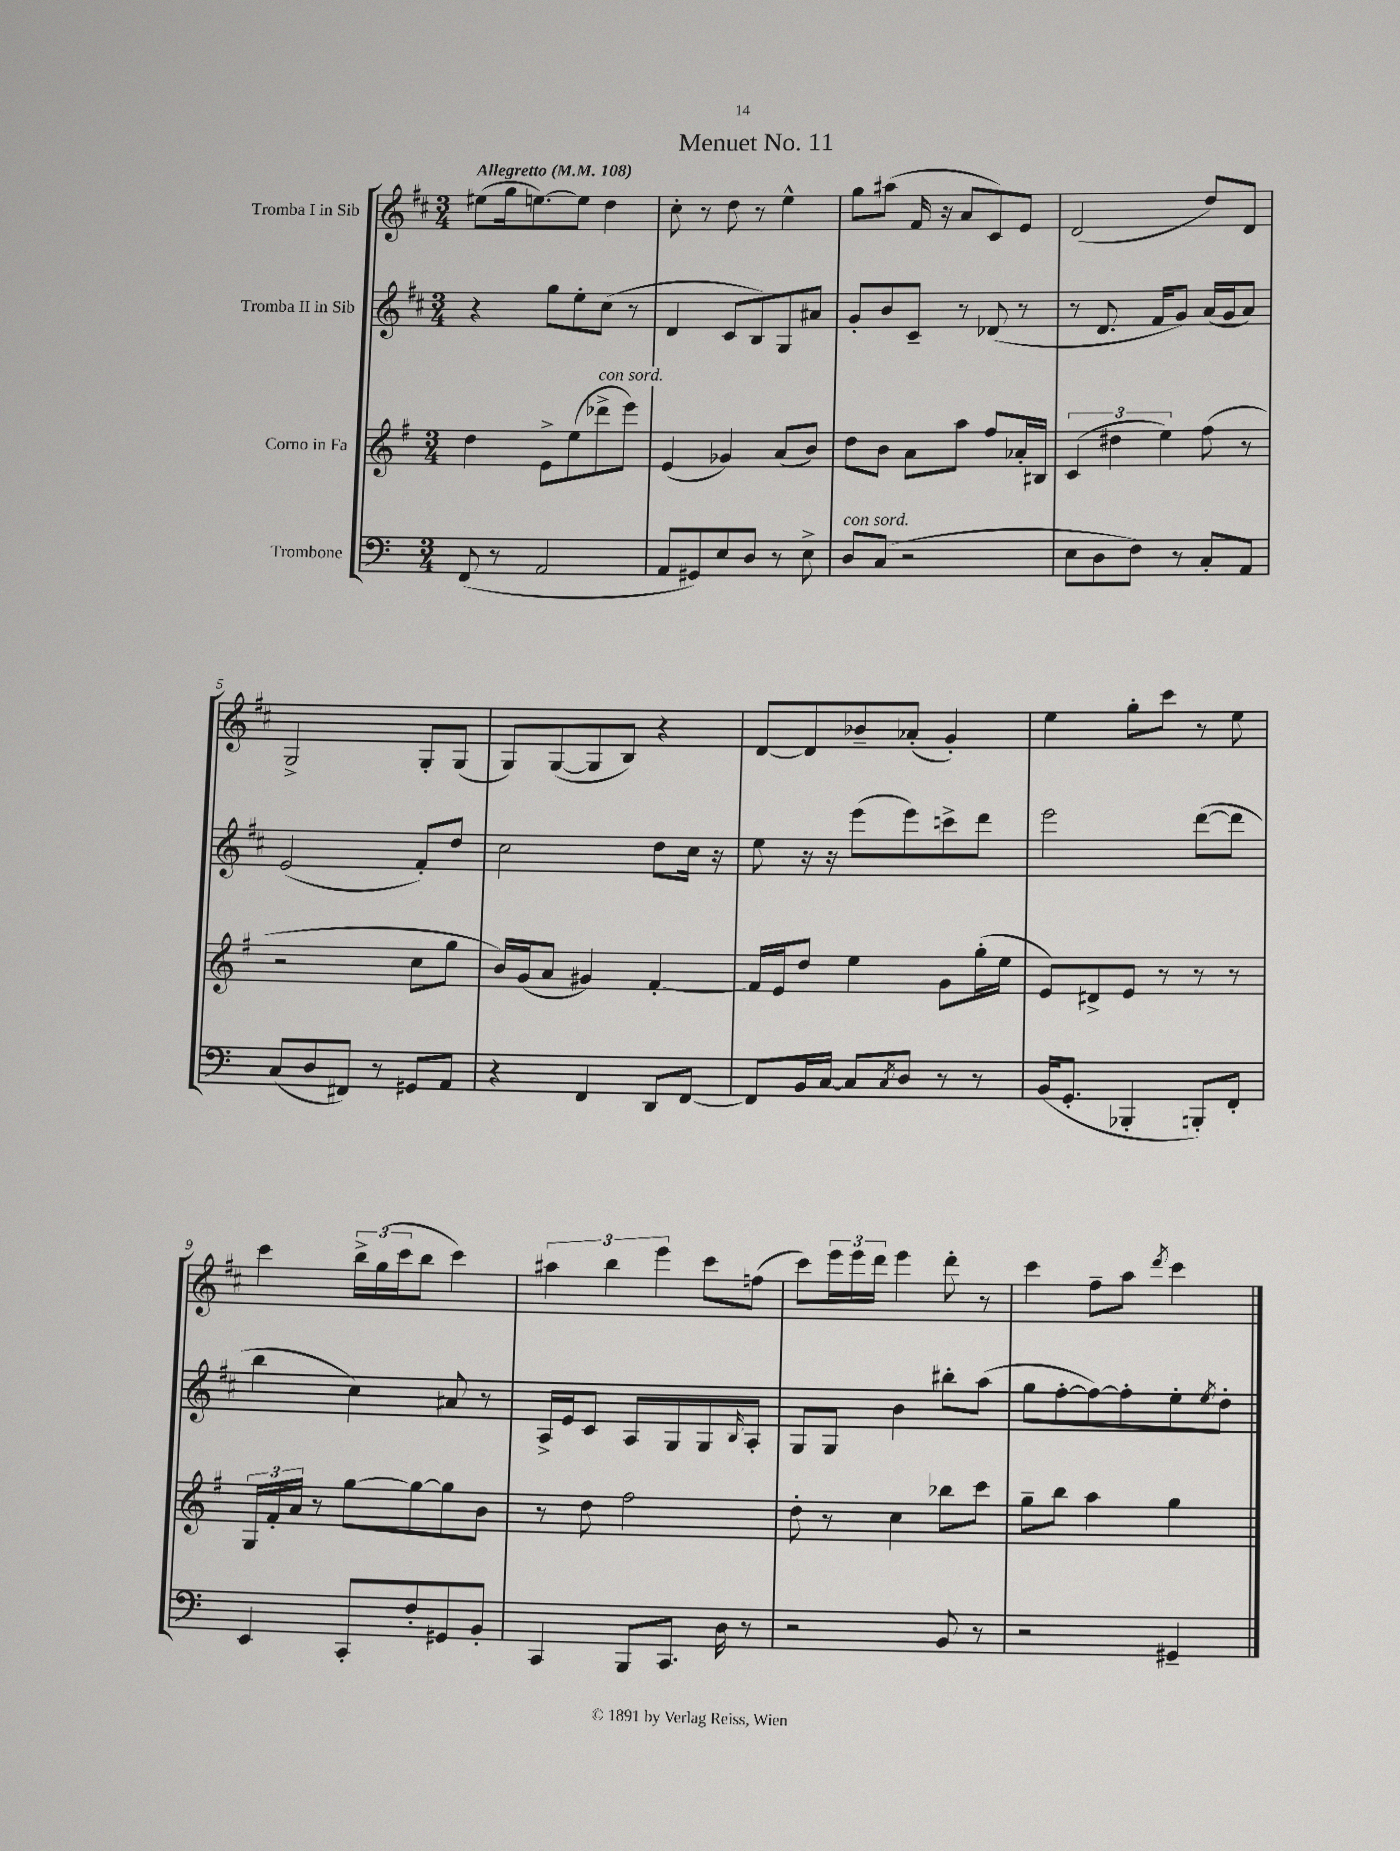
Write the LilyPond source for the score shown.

\header { title = "Menuet No. 11" }
<<
\new StaffGroup <<
\new Staff = "s0" \with { instrumentName = "Tromba I in Sib" } {
    \clef treble \key d \major \numericTimeSignature \time 3/4 \tempo "Allegretto" 4 = 108
    eis''8( g''16 e''8.~) e''8 d''4 |
    cis''8-. r8 d''8 r8 e''4-^ |
    g''8 ais''8( fis'16 r16 a'8 cis'8) e'8 |
    d'2( d''8) d'8 |
    g2-> g8-. g8( |
    g8) g8~( g8 b8) r4 |
    d'8~ d'8 bes'8-- aes'8-.( g'4-.) |
    e''4 g''8-. cis'''8 r8 e''8 |
    cis'''4 \tuplet 3/2 { b''16-> g''16( cis'''16 } b''8 cis'''4) |
    \tuplet 3/2 { ais''4 b''4 e'''4 } cis'''8 f''8( |
    cis'''8) \tuplet 3/2 { e'''16 e'''16 d'''16 } e'''4 d'''8-. r8 |
    cis'''4 fis''8-- a''8 \acciaccatura { d'''8 } cis'''4 \bar "|." |
}
\new Staff = "s1" \with { instrumentName = "Tromba II in Sib" } {
    \clef treble \key d \major \numericTimeSignature \time 3/4
    r4 g''8 e''8-. cis''8( r8 |
    d'4 cis'8 b8) g8 ais'8 |
    g'8-. b'8 cis'8-- r8 des'8( r8 |
    r8 d'8. fis'16 g'8) a'16( g'16 a'8) |
    e'2( fis'8-.) d''8 |
    cis''2 d''8 cis''16 r16 |
    e''8 r16 r16 e'''8( e'''8) c'''8-> d'''8 |
    e'''2 d'''8~( d'''8 |
    b''4 cis''4) ais'8 r8 |
    a16-> e'16 cis'8 a8 g8 g8 \grace { b16 } a8-. |
    g8 g8 b'4 bis''8-. a''8( |
    g''8 fis''8~-. fis''8~) fis''8-. e''8-. \acciaccatura { e''8 } d''8-. \bar "|." |
}
\new Staff = "s2" \with { instrumentName = "Corno in Fa" } {
    \clef treble \key g \major \numericTimeSignature \time 3/4
    d''4 e'8-> e''8( des'''8->^\markup { \italic "con sord." } e'''8) |
    e'4( ges'4) a'8( b'8) |
    d''8 b'8 a'8 a''8 fis''8 aes'16-. bis16 |
    \tuplet 3/2 { c'4( dis''4 e''4) } fis''8( r8 |
    r2 c''8 g''8 |
    b'16) g'16( a'8 gis'4) fis'4~-. |
    fis'16 e'16 d''8 e''4 g'8 g''16-.( e''16 |
    e'8) dis'8-> e'8 r8 r8 r8 |
    \tuplet 3/2 { g16 fis'16-. a'16 } r8 g''8~ g''8~ g''8 b'8 |
    r8 d''8 fis''2 |
    d''8-. r8 c''4 bes''8 c'''8 |
    g''8-- b''8 a''4 g''4 \bar "|." |
}
\new Staff = "s3" \with { instrumentName = "Trombone" } {
    \clef bass \key c \major \numericTimeSignature \time 3/4
    f,8( r8 a,2 |
    a,8 gis,8) e8 d8 r8 e8-> |
    d8^\markup { \italic "con sord." } c8( r2 |
    e8 d8 f8) r8 c8-. a,8 |
    c8( d8 fis,8) r8 gis,8 a,8 |
    r4 f,4 d,8 f,8~ |
    f,8 b,16 c16~ c8 \acciaccatura { c8 } d8 r8 r8 |
    b,16( g,8.-. bes,,4-. b,,8-.) f,8-. |
    e,4 c,8-. f8-. gis,8 b,8-. |
    c,4 b,,8 c,8. d16 r8 |
    r2 b,8 r8 |
    r2 gis,4-- \bar "|." |
}
>>
>>
